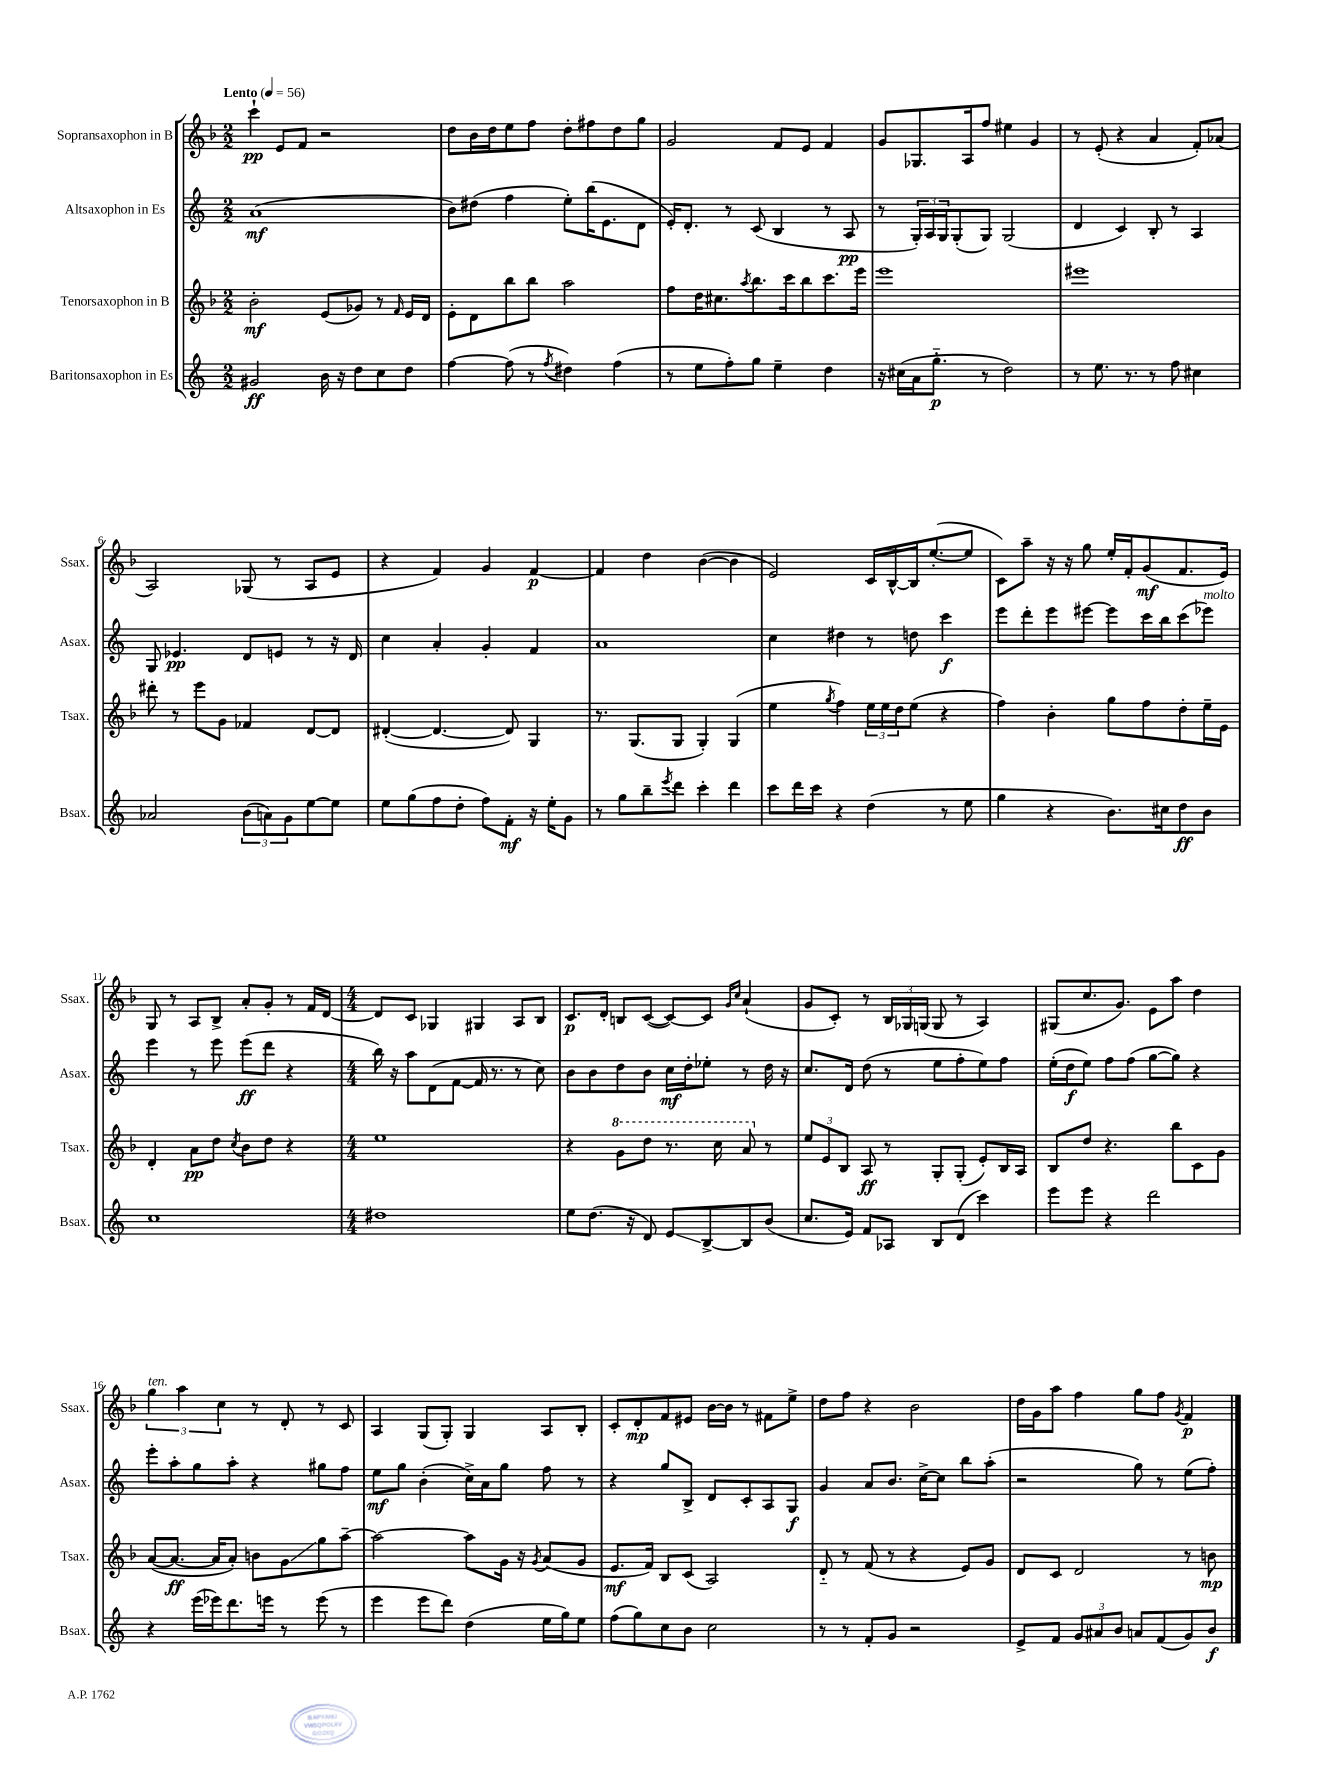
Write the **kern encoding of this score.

**kern	**kern	**kern	**kern
*staff4	*staff3	*staff2	*staff1
*clefG2	*clefG2	*clefG2	*clefG2
*k[]	*k[b-]	*k[]	*k[b-]
*M2/2	*M2/2	*M2/2	*M2/2
*MM56	*MM56	*MM56	*MM56
2g#	2b-'	(1a	4ccc`
.	.	.	8e
.	.	.	8f
16b	(8e	.	2r
16r	.	.	.
8dd	8g-)	.	.
8cc	8r	.	.
.	16qqf	.	.
8dd	16e	.	.
.	16d	.	.
=	=	=	=
[4ff	8e'	8b)	8dd
.	8d	(8dd#	16b-
.	.	.	16dd
(8ff]	8bb-	4ff	8ee
8r	8bb-	.	8ff
8qff	.	.	.
4dd#)	2aa	8ee')	8dd'
.	.	(16bb	8ff#
.	.	8.e	.
(4ff	.	.	8dd
.	.	8d	8gg
=	=	=	=
8r	8ff	16e')	2g
.	.	8.d'	.
8ee	16dd	.	.
.	8.cc#	.	.
8ff')	.	8r	.
.	8qaa	.	.
8gg	8.bb-	(8c	.
4ee~	.	4B	8f
.	16ccc	.	.
.	8bb-	.	8e
4dd	8.ccc	8r	4f
.	.	8A	.
.	16eee	.	.
=	=	=	=
16r	1eee	8r	8g
(16cc#	.	.	.
16a	.	24G')	8.G-
.	.	24A	.
8.gg'~	.	.	.
.	.	24G	.
.	.	(8G'	.
.	.	.	16A
8r	.	8G)	8ff
2dd)	.	(2G	4ee#
.	.	.	4g
=	=	=	=
8r	1eee#	4d	8r
8.ee	.	.	(8e'
.	.	4c)	4r
8.r	.	.	.
8r	.	8B'	4a
8ff	.	8r	.
4cc#	.	4A	8f')
.	.	.	(8a-
=	=	=	=
2a-	8ddd#'	8G	2A)
.	8r	4.e-	.
.	8eee	.	.
.	8g	.	.
(12b	4f-	8d	(8G-
12a)	.	.	.
.	.	8e	8r
12g	.	.	.
[8ee	[8d	8r	8A
8ee]	8d]	16r	8e
.	.	16d	.
=	=	=	=
8ee	([4d#'	4cc	4r
(8gg	.	.	.
8ff	4.d#_	4a'	4f)
8dd'	.	.	.
8ff)	.	4g'	4g
8f'	8d#])	.	.
16r	4G	4f	[4f
16ee'	.	.	.
8g	.	.	.
=	=	=	=
8r	8.r	1a	4f]
8gg	.	.	.
.	(8.G	.	.
8bb~	.	.	4dd
8qeee	.	.	.
8ddd	8G	.	.
4ccc'	4G')	.	([4b-
4ddd	(4G	.	4b-]
=	=	=	=
8ccc	4ee	4cc	2e)
16ddd	.	.	.
16ccc	.	.	.
.	8qgg	.	.
4r	4ff)	4dd#	.
(4dd	24ee	8r	16c
.	24ee	.	.
.	.	.	[16B-^^
.	24dd	.	.
.	(8ee	8dd	16B-]
.	.	.	([8.ee'
8r	4r	4ccc	.
8ee	.	.	8ee]
=	=	=	=
4gg	4ff)	8eee	8c)
.	.	8ddd'	8aa~
4r	4b-'	8eee	16r
.	.	.	16r
.	.	[8eee#	8gg
8.b)	8gg	8eee#]	16ee'
.	.	.	16f'
.	8ff	16ccc	(8g
16cc#	.	16bb	.
8dd	8dd'	(8ccc	8.f
8b	16ee~	8eee-)	.
.	16e	.	16e)
=	=	=	=
1cc	4d'	4eee	8G
.	.	.	8r
.	8a	8r	8A
.	8dd	8eee	8B-^
.	8qcc	.	.
.	8b-	(8eee	8a'
.	8dd	8ddd	8g'
.	4r	4r	8r
.	.	.	16f
.	.	.	[16d
=	=	=	=
*M4/4	*M4/4	*M4/4	*M4/4
1dd#	1ee	16bb)	8d]
.	.	16r	.
.	.	8aa	8c
.	.	(8d	4G-
.	.	[8f	.
.	.	16f]	4G#
.	.	8.r	.
.	.	8r	8A
.	.	8cc)	8B-
=	=	=	=
8ee	4r	8b	8.c
(8.dd	.	8b	.
.	.	.	16d'
.	8gg	8dd	8B
16r	.	.	.
8d)	8ddd	8b	([8c
8e	8.r	16cc	8c_)
.	.	16dd'	.
[8B^	.	8ee-'	8c]
.	16ccc	.	.
.	.	.	16qqg
.	.	.	16qqcc
8B]	8aa	8r	(4a`
(8b	8r	16dd	.
.	.	16r	.
=	=	=	=
8.cc	12ee	8.cc	8g
.	12e	.	.
.	.	.	8c')
.	12B-	.	.
16e)	.	16d	.
8f	8A	(8dd	8r
8A-	8r	8r	24B-
.	.	.	24G-
.	.	.	(24G
8B	8G'	8ee	8G
(8d	(8G'	8ff'	8r
4ccc)	8e')	8ee)	4A)
.	16B-	8ff	.
.	16A	.	.
=	=	=	=
8eee	8B-	(16ee'	(8G#
.	.	16dd	.
8eee	8dd	8ee)	8.cc
4r	4.r	8ff	.
.	.	.	8.g)
.	.	(8ff	.
2ddd	.	[8gg	8e
.	8bb-	8gg])	8aa
.	8c	4r	4dd
.	8g	.	.
=	=	=	=
4r	([8a	8eee'	6gg
.	8.a_	8aa'	.
.	.	.	6aa
(16eee	.	8gg	.
16eee-)	16a]	.	.
.	.	.	6cc
8.ddd	8a')	8aa'	.
.	8b	4r	8r
16eee	.	.	.
8r	8g	.	8d'
(8eee	8gg	8gg#	8r
8r	[8aa~	8ff	8c
=	=	=	=
4eee	2aa_	8ee	4A
.	.	8gg	.
8eee	.	(4b'	(8G
8ddd)	.	.	8G')
(4dd	8aa]	16cc^)	4G
.	.	16a	.
.	16g	8gg	.
.	16r	.	.
.	8qg	.	.
16ee	(8a	8ff	8A
16gg)	.	.	.
8ee	8g	8r	8B-'
=	=	=	=
(8ff	8.e	4r	8c'
8gg)	.	.	8d'
.	16f)	.	.
8cc	8B-	8gg	8f
8b	(8c	8B^	8e#
2cc	2A)	8d	[16b-
.	.	.	16b-]
.	.	8c'	8r
.	.	8A	8f#
.	.	8G	8ee^
=	=	=	=
8r	8d'~	4g	8dd
8r	8r	.	8ff
8f'	(8f	8a	4r
8g	8r	8.b	.
2r	4r	.	2b-
.	.	[16cc^	.
.	.	8cc]	.
.	8e)	8bb	.
.	8g	(8aa'	.
=	=	=	=
8e^	8d	2r	16dd
.	.	.	16g
8f	8c	.	8aa
12g	2d	.	4ff
12a#	.	.	.
12b	.	.	.
8a	.	8gg)	8gg
(8f	.	8r	8ff
.	.	.	8qg
8g)	8r	(8ee	4f
8b	8b	8ff')	.
==	==	==	==
*-	*-	*-	*-
